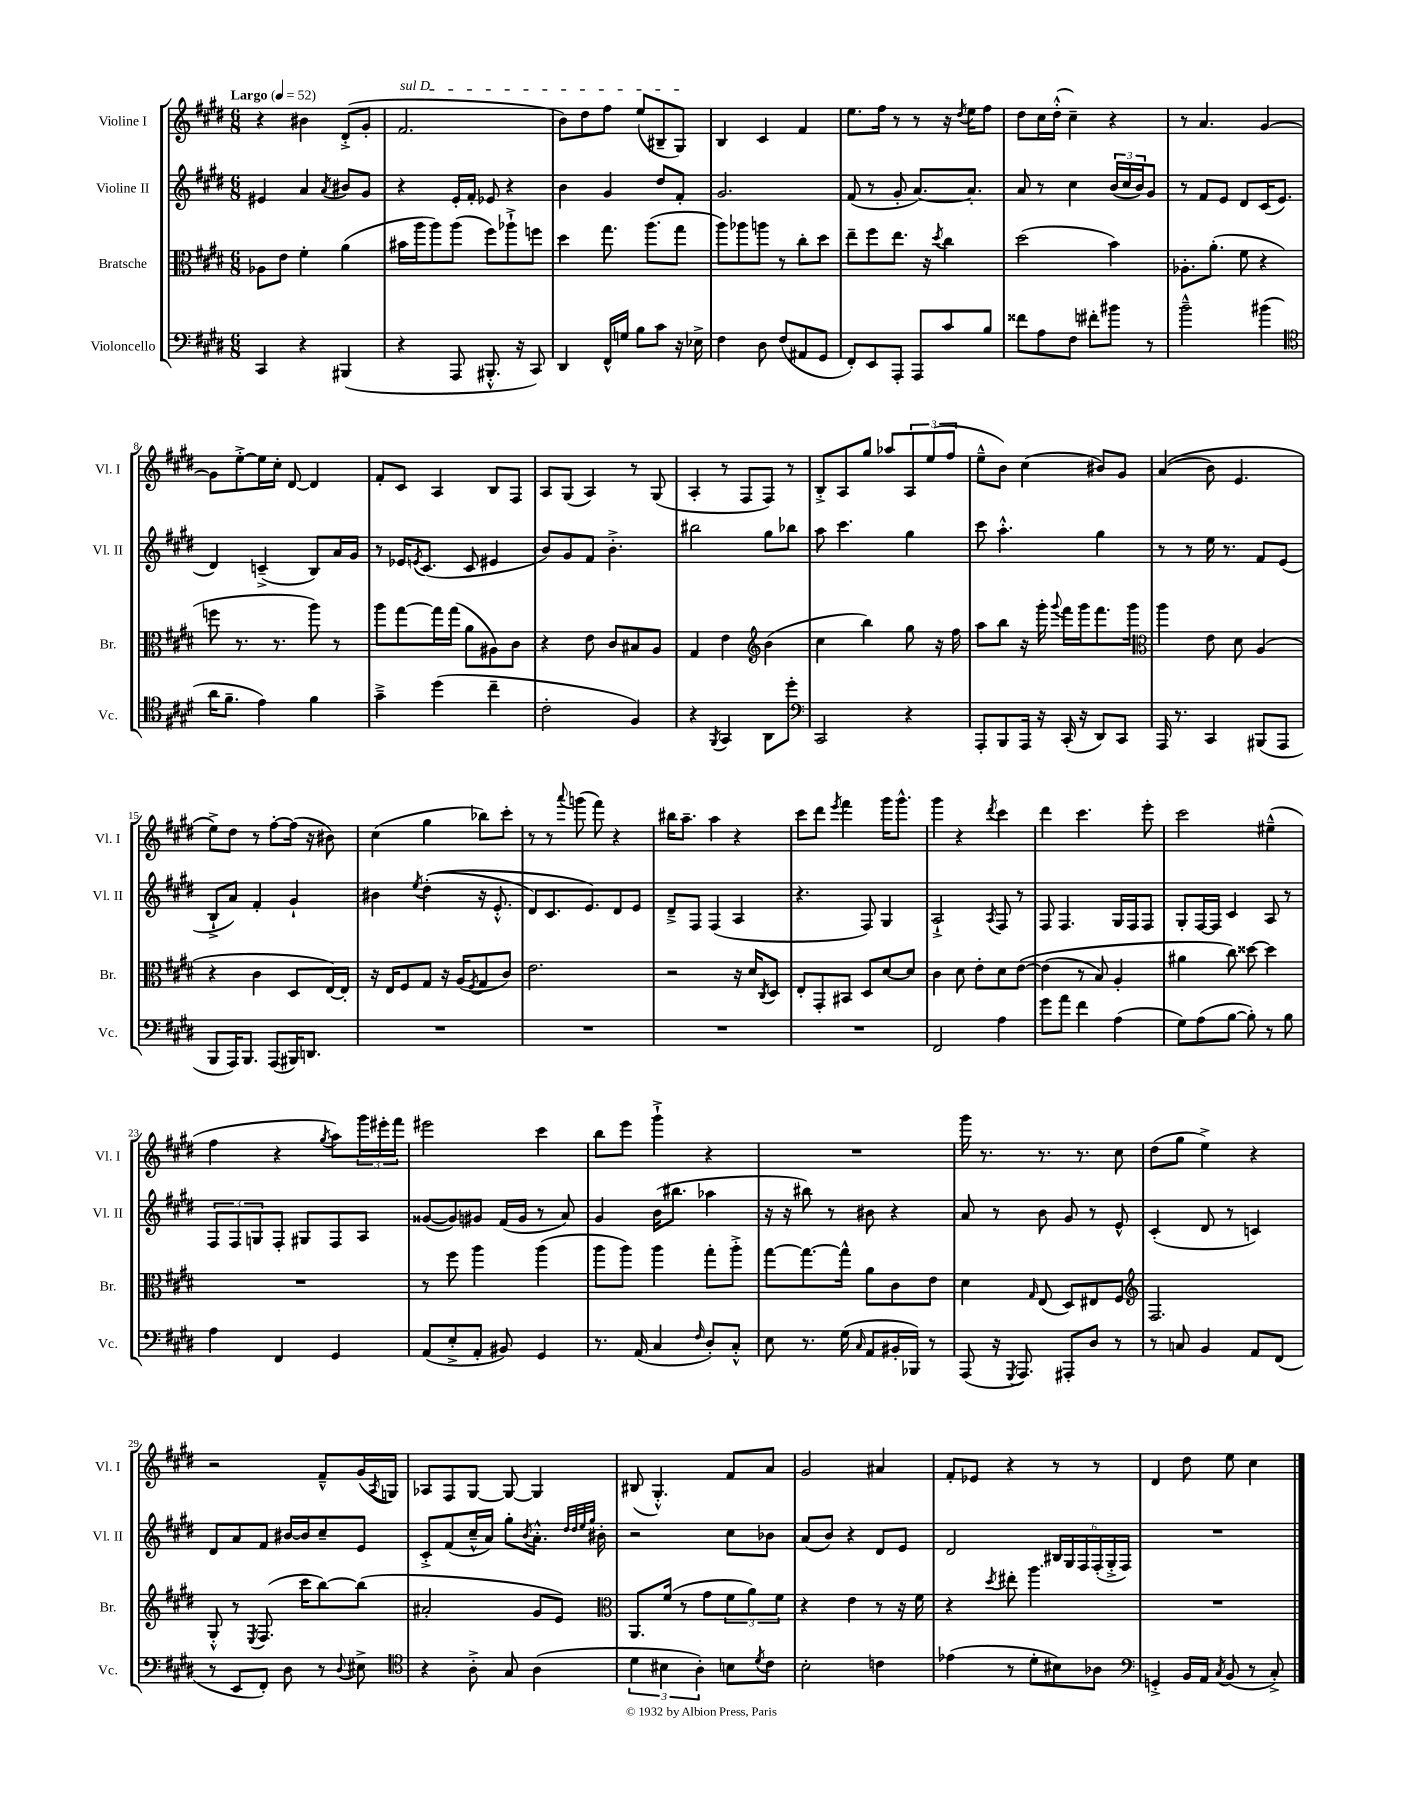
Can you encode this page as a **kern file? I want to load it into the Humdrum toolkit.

**kern	**kern	**kern	**kern
*part4	*part3	*part2	*part1
*staff4	*staff3	*staff2	*staff1
*I"Violoncello	*I"Bratsche	*I"Violine II	*I"Violine I
*I'Vc.	*I'Br.	*I'Vl. II	*I'Vl. I
*clefF4	*clefC3	*clefG2	*clefG2
*k[f#c#g#d#]	*k[f#c#g#d#]	*k[f#c#g#d#]	*k[f#c#g#d#]
*M6/8	*M6/8	*M6/8	*M6/8
*MM52	*MM52	*MM52	*MM52
=1	=1	=1	=1
!	!	!	!LO:TX:a:B:t=Largo
4CC#/	8A-X\L	4e#X/	4r
.	8e\J	.	.
4r	4f#'\	4a/	4b#X\
.	.	8qa/	.
(4BBB#X/	(4a\	8b#X/L	(8d#'^/L
.	.	8g#/J	8g#'/J
=2	=2	=2	=2
!	!	!	!LO:TX:a:i:t=sul D
4r	16b#X\LL	4r	2.f#/
.	16aa\J	.	.
.	8aa\)	.	.
8AAA/	(8aa\J	16e'/LL	.
.	.	16f#'/JJ	.
8.BBB#X'^^/	8ff#\L)	8e-X/	.
.	8aa-X`^\	4r	.
16r	.	.	.
8CC#/)	8ffn\J	.	.
=3	=3	=3	=3
4DD#/	4dd#\	4b\	8b\L)
.	.	.	8dd#\
16FF#^^/LL	8.gg#\	4g#/	8ff#\J
16Gn/JJ	.	.	.
8B\L	.	.	(8ee/L
.	(8.aa\L	.	.
8c#\J	.	8dd#/L	8B#X~/
16r	8gg#\J	8f#'/J	8G#/J)
16E-X^\	.	.	.
=4	=4	=4	=4
4F#\	8aa\L)	2.g#/	4B/
.	8aa-X\	.	.
8D#\	8aan\J	.	4c#/
(8F#/L	8r	.	.
8AA#X/	8cc#'\L	.	4f#/
8GG#/J	8dd#\J	.	.
=5	=5	=5	=5
8FF#'/L)	8ee~\L	(8f#/	8.ee\L
8EE/	8ff#\	8r	.
.	.	.	16ff#\Jk
8AAA'/J	8.ee\J	8g#'/	8r
8AAA/L	.	[8.a/L)	8r
.	16r	.	.
.	8qdd#/	.	.
8c#/	4cc#\	.	16r
.	.	.	8qdd#/
.	.	8.a'/J]	16ee\KL
8B/J	.	.	8ff#\J
=6	=6	=6	=6
8f##X\L	(2dd#\	8a/	8dd#\L
8A\	.	8r	16cc#\L
.	.	.	(16dd#'^^\JJ
8F#\J	.	4cc#\	4cc#~\)
8f#X'\L	.	.	.
8b#X\J	4b\)	(24b/LL	4r
.	.	24cc#/	.
.	.	24b/J)	.
8r	.	8g#/J	.
=7	=7	=7	=7
2b~^^\	8.A-X'\L	8r	8r
.	.	8f#/L	4.a/
.	(8.a'\J	.	.
.	.	8e/J	.
.	8f#\	8d#/L	.
(4b#X\	4r	(16c#/K	[4g#/
.	.	8.e/J	.
!!LO:LB:g=z
=8	=8	=8	=8
*clefC4	*	*	*
16a\KL	8ffn\	4d#/)	8g#\L]
8.f#~\J	.	.	.
.	8.r	.	[8ee'^\
4e\)	.	(4cn~^/	16ee\L]
.	8.r	.	16cc#'\JJ
.	.	.	[8d#/
4f#\	8aa\)	8B/L)	4d#/]
.	8r	16a/L	.
.	.	16g#/JJ	.
=9	=9	=9	=9
4g#~^\	8aa\L	8r	8f#'/L
.	[8gg#\	16e-X/KL	8c#/J
.	.	8qen/	.
.	.	(8.c#/J	.
(4dd#\	16gg#\L]	.	4A/
.	(16gg#\JJ	.	.
.	8a\L	8c#/	.
4cc#~\	8A#X\)	4e#X/	8B/L
.	8c#\J	.	8F#/J
=10	=10	=10	=10
2c#'\	4r	8b/L)	8A/L
.	.	8g#/	(8G#/J
.	8e\	8f#/J	4A/)
.	8c#/L	4.b'^\	.
4F#/)	8B#X/	.	8r
.	8A/J	.	(8G#/
=11	=11	=11	=11
4r	4G#/	2bb#X\	4A'/
8qFF#/	.	.	.
4GG#/	4e\	.	8r
.	.	.	8F#/L
*	*clefG2	*	*
8AA\L	(4b\	8gg#\L	8F#/J)
8dd#'\J	.	8bb-X\J	8r
=12	=12	=12	=12
*clefF4	*	*	*
2CC#/	4cc#\	8aa\	8B'^/L
.	.	4.ccc#\	8A/
.	4bb\)	.	8gg#/J
.	.	.	8aa-X/L
4r	8gg#\	4gg#\	12A/
.	.	.	(12ee/
.	16r	.	.
.	.	.	12ff#/J
.	16ff#\	.	.
=13	=13	=13	=13
8AAA'/L	8aa\L	8ccc#\	8ee~^^\L
8BBB/	8bb\J	4.aa'^^\	8b\J)
16AAA/Jk	16r	.	(4cc#\
16r	16ggg#'\	.	.
.	8qqggg#/	.	.
(16CC#'/	16fff#\LL	.	.
16r	16ggg#\J	.	.
8DD#/L)	8.fff#\	4gg#\	8b#X/L)
8CC#/J	.	.	8g#/J
.	16ggg#\Jk	.	.
=14	=14	=14	=14
*	*clefC3	*	*
16AAA/	4aa\	8r	((4a/
8.r	.	.	.
.	.	8r	.
4CC#/	8e\	16ee\	8b\)
.	.	8.r	.
.	8d#\	.	4.e/
(8BBB#X/L	(4A/	8f#/L	.
8AAA/J	.	(8e/J	.
!!LO:LB:g=z
=15	=15	=15	=15
8BBB/L	4r	8B`^/L	8ee^\L)
16AAA/K)	.	8a/J)	8dd#\J
8.BBB/J	.	.	.
.	4c#\	4f#'/	8r
(8AAA/L	.	.	[8ff#'\L
16BBB#X/K)	8D#/L	4g#`/	(16ff#\Jk]
8.DDn/J	.	.	16r
.	[16E/L)	.	8b#X\)
.	16E'/JJ]	.	.
=16	=16	=16	=16
2.r	16r	4b#X\	(4cc#\
.	16E/KL	.	.
.	8F#/	.	.
.	.	8qee/	.
.	8G#/J	((4dd#'\	4gg#\
.	16r	.	.
.	(16A/KL	.	.
.	8qF#/	.	.
.	8G#/	16r	8bb-X\L)
.	.	8.e'^^/	.
.	8c#/J)	.	8ccc#'\J
=17	=17	=17	=17
2.r	2.e\	8d#/L)	8r
.	.	8.c#/	8r
.	.	.	8qqaaa/
.	.	.	(8gggn\
.	.	8.e/)	.
.	.	.	8fff#\)
.	.	8d#/	4r
.	.	8e/J	.
=18	=18	=18	=18
2.r	2r	8d#~^/L	16bb#X\KL
.	.	.	8.aa~\J
.	.	8F#/J	.
.	.	(4F#/	4aa\
.	16r	4A/	4r
.	16d#/KL	.	.
.	8qC#/	.	.
.	8D#/J	.	.
=19	=19	=19	=19
2.r	8E'/L	4.r	8ccc#\L
.	8GG#'/	.	8ddd#\J
.	.	.	8qeee/
.	8BB#X/J	.	4fff#\
.	8D#/L	8F#/)	.
.	[8d#/	4G#/	16ggg#\KL
.	.	.	8.ggg#^^\J
.	8d#/J]	.	.
=20	=20	=20	=20
2FF#/	4c#\	2A`^/	4ggg#\
.	8d#\	.	4r
.	8e'\L	.	.
.	.	8qA/	8qddd#/
4A\	8d#\	8F#/	4ccc#\
.	([8e\J	8r	.
=21	=21	=21	=21
8g#\L	(4e\]	8F#/	4ddd#\
8a\J	.	4.F#/	.
4f#\	8r	.	4.ccc#\
.	8B/)	.	.
(4A\	4A'/	16G#/LL	.
.	.	16F#/J	.
.	.	8F#/J	8eee'\
=22	=22	=22	=22
8G#\L)	4a#X\	8G#'/L	2ccc#\
(8A\	.	[16F#/L	.
.	.	16F#/JJ]	.
[8B\J	8cc#\)	4c#/	.
8B'\])	[8dd##X\	.	.
8r	4dd##\]	8A/	(4ee#X~^^\
8B\	.	8r	.
!!LO:LB:g=z
=23	=23	=23	=23
4A\	2.r	12F#/L	4ff#\
.	.	12F#/	.
.	.	12Gn/	.
4FF#/	.	8F#'/J	4r
.	.	8G#X/L	.
.	.	.	8qgg#/
4GG#/	.	8F#/	8aa\L)
.	.	8A/J	24ggg#\L
.	.	.	24eee#X'\
.	.	.	24fff#\JJ
=24	=24	=24	=24
(8AA/L	8r	([8g##X/L	2eee#X\
8E'^/	8ff#\	8g##/])	.
8AA'/J	4aa\	8g#X/J	.
8BB#X/)	.	(16f#/LL	.
.	.	16g#/JJ	.
4GG#/	(4aa\	8r	4ccc#\
.	.	8a/)	.
=25	=25	=25	=25
8.r	8aa\L	4g#/	8bb\L
.	8aa\J)	.	8eee\J
(16AA/	.	.	.
4C#/	4aa\	(16b\KL	4ggg#`^\
.	.	8.bb#X\J	.
16qqF#/	.	.	.
8D#'/L)	8gg#'\L	4aa-X\	4r
8C#'^^/J	8aa'^\J	.	.
=26	=26	=26	=26
8E\	[8gg#\L	16r	2.r
.	.	16r	.
8.r	8.gg#\_	8bb#X\)	.
.	.	8r	.
(16G#\	16gg#^^\Jk]	.	.
16qqC#/	.	.	.
8AA/L	8a\L	8b#X\	.
16BB#X'/L	8c#\	4r	.
16BBB-X/JJ)	.	.	.
8r	8e\J	.	.
=27	=27	=27	=27
(8AAA/	4d#\	8a/	16ggg#\
.	.	.	8.r
16r	.	8r	.
8qGGG#/	.	.	.
8.AAA/)	.	.	.
.	16qqG#/	.	.
.	(8E/	8b\	8.r
8AAA#X'/L	8D#/L)	8g#/	.
.	.	.	8.r
8D#/J	8E#X/	8r	.
8r	8F#/J	8e^^/	8cc#\
=28	=28	=28	=28
*	*clefG2	*	*
8r	2.F#/	(4c#'/	(8dd#\L
8Cn/	.	.	8gg#\J
4BB/	.	8d#/	4ee^\)
.	.	8r	.
8AA/L	.	4cn/)	4r
(8FF#/J	.	.	.
!!LO:LB:g=z
=29	=29	=29	=29
8r	8G#'^^/	8d#/L	2r
8EE/L	8r	8a/	.
.	8qE/	.	.
8FF#'/J)	(8.F#/	8f#/J	.
8D#\	.	[16b#X/LL	.
.	16ccc#\KL	16b#/J]	.
8r	[8bb\)	8cc#~/	8f#~^^/L
8qqD#/	.	.	.
8E#X^\	(8bb\J]	8e/J	(16g#/L
.	.	.	8qA/
.	.	.	16Gn/JJ)
=30	=30	=30	=30
*clefC4	*	*	*
4r	2a#X'/	8c#'^/L	8A-X/L
.	.	(8f#/	8F#/
8A'^\	.	16cc#~^^/L	[8G#/J
.	.	16a/JJ)	.
8G#/	.	8gg#'\L	8G#/_
.	.	8qb/	.
(4A\	8g#/L	8.a'^^\J	4G#/]
.	8e/J)	.	.
.	.	32qqdd#/LLL	.
.	.	32qqdd#/	.
.	.	32qqee/	.
.	.	32qqgg#/JJJ	.
.	.	16b#X'\	.
=31	=31	=31	=31
*	*clefC3	*	*
6d#\	8.AA/L	2r	(8B#X/
.	.	.	4.G#'^^/)
6B#X\	.	.	.
.	(16f#/Jk	.	.
.	8r	.	.
6A'\)	.	.	.
.	8g#\L	.	.
8Bn\L	12f#\	8cc#\L	8f#/L
.	12a\)	.	.
8qd#/	.	.	.
8c#\J	.	8b-X\J	8a/J
.	12f#\J	.	.
=32	=32	=32	=32
2B'\	4r	(8a/L	2g#/
.	.	8b/J)	.
.	4e\	4r	.
4cn\	8r	8d#/L	4a#X/
.	16r	8e/J	.
.	16f#\	.	.
=33	=33	=33	=33
(4e-X\	4r	2d#/	8f#'/L
.	.	.	8e-X/J
.	8qdd#/	.	.
8r	8ee#X'\	.	4r
8d#'\L	4.aa\	.	.
8B#X\)	.	24B#X/LL	8r
.	.	24G#/	.
.	.	24F#/	.
8A-X\J	.	(24F#'/	8r
.	.	24G#'^/	.
.	.	24F#/JJ)	.
=34	=34	=34	=34
*clefF4	*	*	*
4GGn'^/	2.r	2.r	4d#/
16BB/LL	.	.	8dd#\
16AA/JJ	.	.	.
8qC#/	.	.	.
(8BB/	.	.	8ee\
8r	.	.	4cc#\
8C#'^/)	.	.	.
==	==	==	==
*-	*-	*-	*-
